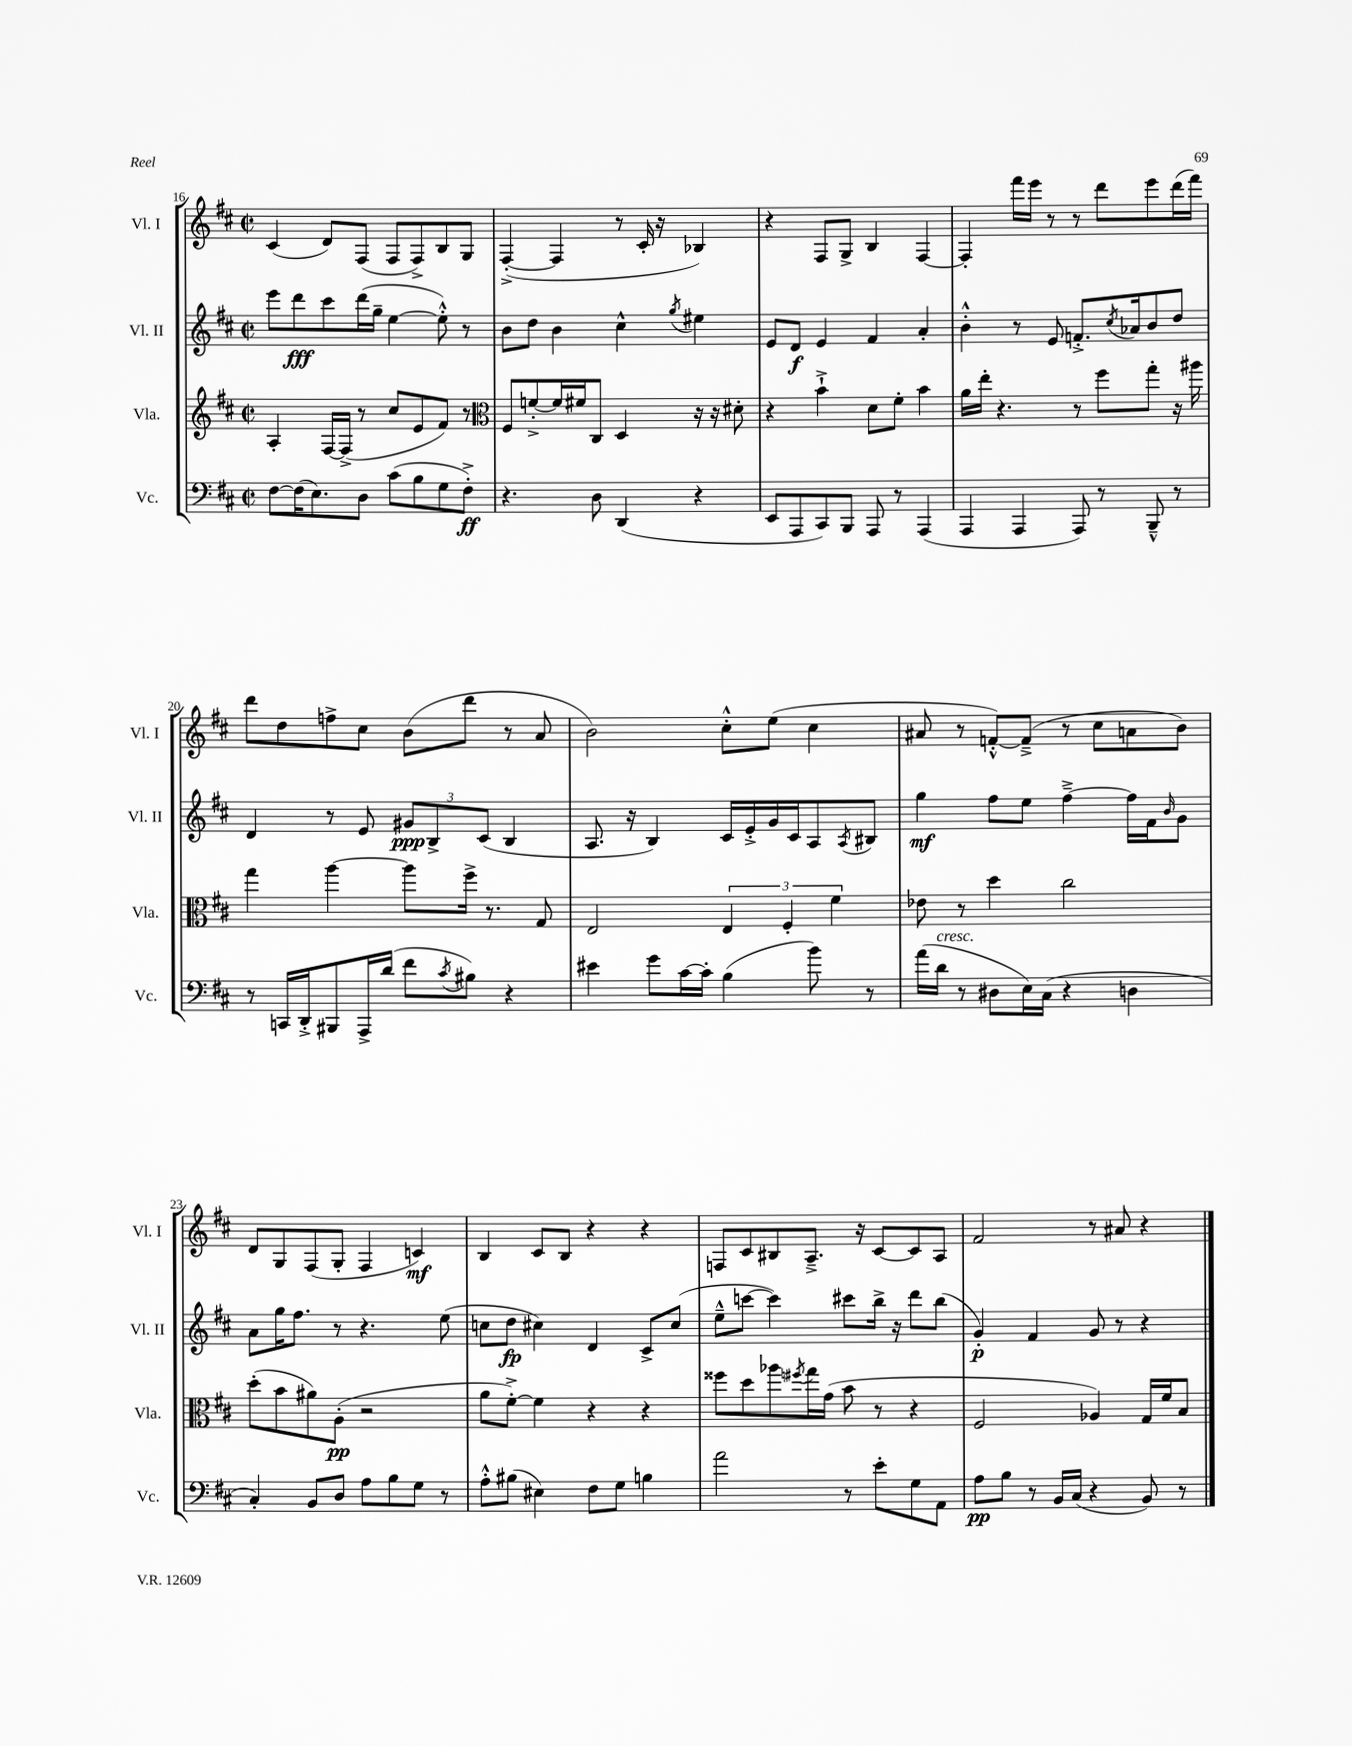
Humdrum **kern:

**kern	**kern	**kern	**kern
*staff4	*staff3	*staff2	*staff1
*clefF4	*clefG2	*clefG2	*clefG2
*k[f#c#]	*k[f#c#]	*k[f#c#]	*k[f#c#]
*M2/2	*M2/2	*M2/2	*M2/2
*met(c|)	*met(c|)	*met(c|)	*met(c|)
[8F#\L	4A'/	8eee\L	(4c#/
(16F#\]K	.	8ddd\	.
8.E\)	.	.	.
.	[16F#/LL	8ccc#\	8d/L)
.	(16F#^/]JJ	.	.
8D\J	8r	(16ddd\L	(8F#/J
.	.	16gg~\JJ	.
(8c#\L	8cc#/L	[4ee\	8F#/L
8B\	8e/	.	8F#^/)
8G\	8f#/J)	8ee'^^\])	8B/
8F#'^\J)	8r	8r	8G/J
=	=	=	=
*	*clefC3	*	*
4.r	8F#/L	8b\L	([4F#'^/
.	[8f'^/	8dd\J	.
.	16f/]L	4b\	4F#/]
.	16f#/J	.	.
8D\	8C#/J	.	.
(4DD/	4D/	4cc#^^\	8r
.	.	.	16c#'/
.	.	.	16r
.	.	8qgg/	.
4r	16r	4ee#\	4B-/)
.	16r	.	.
.	8d#'\	.	.
=	=	=	=
8EE/L	4r	8e/L	4r
8AAA/	.	8d/J	.
8CC#/)	4b`^\	4e/	8F#/L
8BBB/J	.	.	8G^/J
8AAA/	8d\L	4f#/	4B/
8r	8f#'\J	.	.
(4AAA/	4b\	4a'/	[4F#/
=	=	=	=
4AAA/	16a\LL	4b'^^\	4F#'/]
.	16ee'\JJ	.	.
.	4.r	.	.
4AAA/	.	8r	16fff#\LL
.	.	.	16eee\JJ
.	.	8e/	8r
8AAA/)	8r	8.f'^/L	8r
8r	8ff#\L	.	8ddd\L
.	.	8qcc#/	.
.	.	16a-/k	.
8BBB~^^/	8gg'\J	8b/	8eee\
8r	16r	8dd/J	(16ddd\L
.	16aa#\	.	16fff#\JJ)
=	=	=	=
8r	4gg\	4d/	8ddd\L
16CC/LL	.	.	8dd\
16DD'^/J	.	.	.
8BBB#/	[4aa\	8r	8ff^\
16AAA^/L	.	8e/	8cc#\J
(16d/JJ	.	.	.
8f#\L	8aa\]L	12g#/L	(8b\L
.	.	12B^/	.
8qc#/	.	.	.
8B#\J)	16ff#^\Jk	.	8ddd\J
.	.	(12c#/J	.
.	8.r	.	.
4r	.	4B/	8r
.	8G/	.	8a/
=	=	=	=
4e#\	2E/	8.A/	2b\)
.	.	16r	.
8g\L	.	4B/)	.
[16c#\L	.	.	.
16c#'\]JJ	.	.	.
(4B\	6E/	16c#/LL	8cc#'^^\L
.	.	16e'^/	.
.	.	16g/	(8ee\J
.	6F#'/	.	.
.	.	16c#/J	.
8b\)	.	8A/	4cc#\
.	6f#\	.	.
.	.	8qA/	.
8r	.	8B#/J	.
=	=	=	=
(16a\LL	8e-\	4gg\	8a#/
16d\JJ	.	.	.
8r	8r	.	8r
8D#\L	4dd\	8ff#\L	[8f'^^/L)
16E\L)	.	8ee\J	(8f~^/]J
(16C#\JJ	.	.	.
4r	2cc#\	[4ff#~^\	8r
.	.	.	8cc#\L
4D\	.	16ff#\]LL	8a\
.	.	16f#\J	.
.	.	16qqb/	.
.	.	8g\J	8b\J)
=	=	=	=
4C#'/)	(8dd'\L	8a\L	8d/L
.	8b\	16gg\K	8G/
.	.	8.ff#\J	.
8BB/L	8a#\)	.	(8F#/
8D/J	(8A'\J	8r	8G'/J
8A\L	2r	4.r	4F#/
8B\	.	.	.
8G\J	.	.	4c/)
8r	.	(8ee\	.
=	=	=	=
8A'^^\L	8a\L	8cc\L	4B/
(8B#\J	[8f#'^\J)	8dd\J	.
4E#\)	4f#\]	4cc#\)	8c#/L
.	.	.	8B/J
8F#\L	4r	4d/	4r
8G\J	.	.	.
4B\	4r	8c#^/L	4r
.	.	(8cc#/J	.
=	=	=	=
2a\	8ff##\L	8ee~^^\L	8F/L
.	8dd\	[8ccc\J	8c#/
.	8aa-\	4ccc\])	8B#/
.	8qff#/	.	.
.	16gg\L	.	8.A~^/J
.	(16g\JJ	.	.
8r	8b\	8ccc#\L	.
.	.	.	16r
8e'\L	8r	16bb^\Jk	[8c#/L
.	.	16r	.
8G\	4r	8ddd\L	8c#/]
8AA\J	.	(8bb\J	8A/J
=	=	=	=
8A\L	2F#/	4g'/)	2f#/
8B\J	.	.	.
8r	.	4f#/	.
16BB/LL	.	.	.
(16C#/JJ	.	.	.
4r	4A-/)	8g/	8r
.	.	8r	8a#/
8BB/)	16G/LL	4r	4r
.	16f#/J	.	.
8r	8B/J	.	.
==	==	==	==
*-	*-	*-	*-
